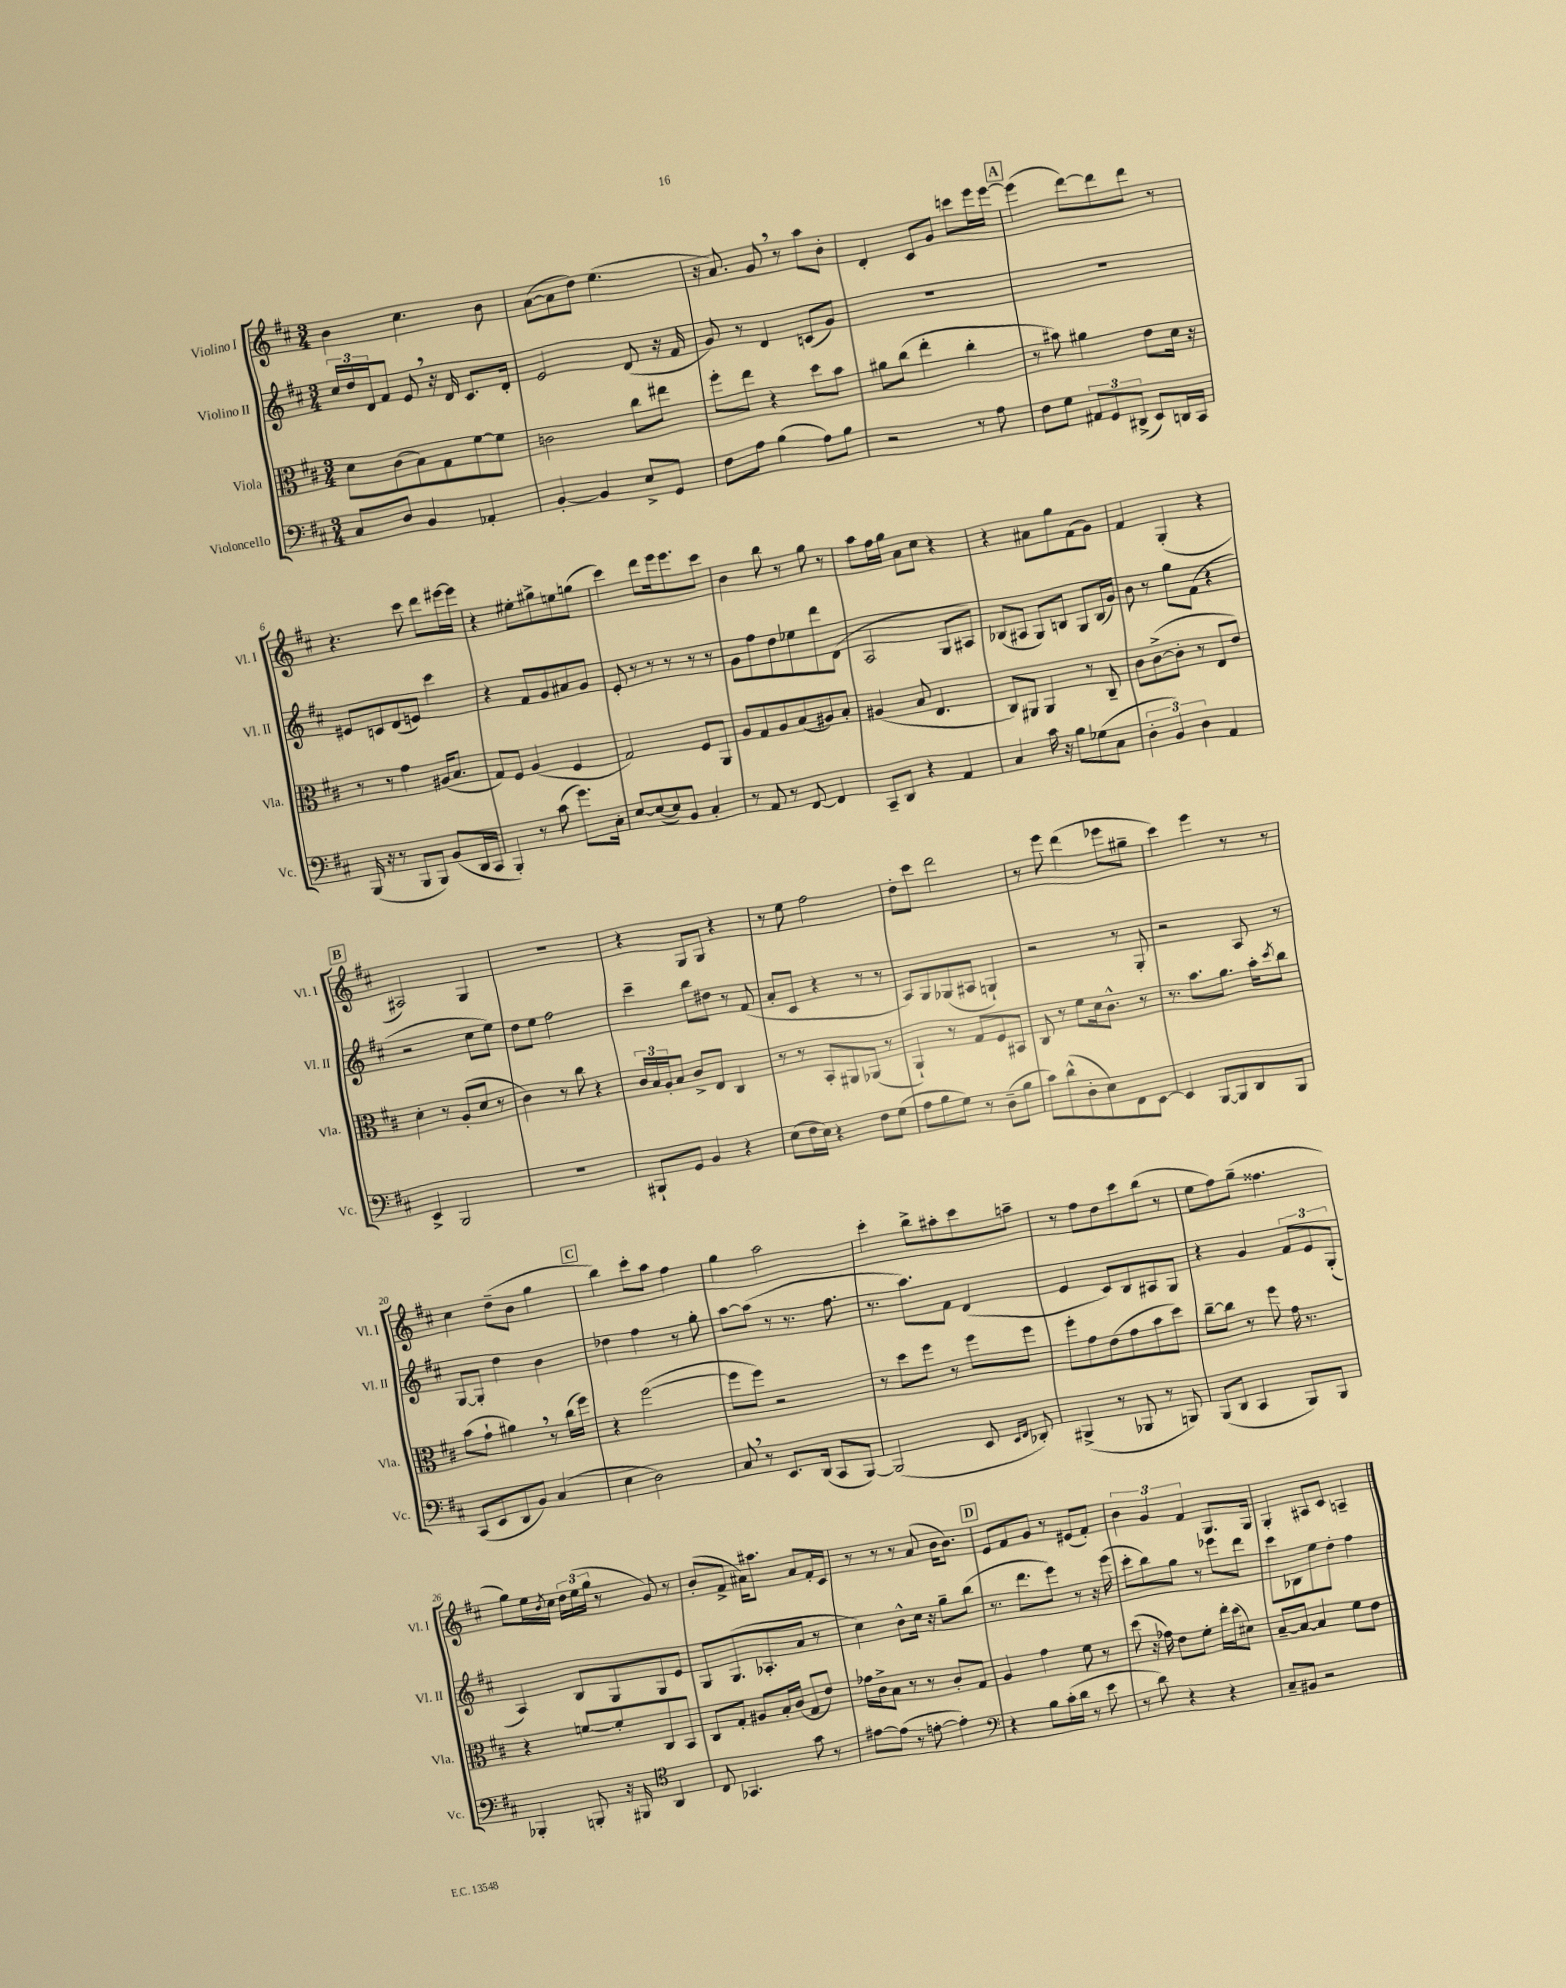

**kern	**kern	**kern	**kern
*staff4	*staff3	*staff2	*staff1
*clefF4	*clefC3	*clefG2	*clefG2
*k[f#c#]	*k[f#c#]	*k[f#c#]	*k[f#c#]
*M3/4	*M3/4	*M3/4	*M3/4
8C#/L	8d\L	24cc#/LL	4b\
.	.	24dd/	.
.	.	24d/J	.
8D/J	(8c#\	8f#/J	.
4BB/	8B\)	8e/	4.cc#\
.	8G\	16r	.
.	.	16d/	.
4AA-'/	[8f#\	8.c#/L	.
.	8f#\]J	.	8b\
.	.	16d'/Jk	.
=	=	=	=
[4BB'/	2c\	2e/	([8a\L
.	.	.	8a\]
4BB/]	.	.	8dd\J)
.	.	.	(4.ee\
8E^/L	8cc#\L	(8d/	.
8GG/J	8ee#\J	16r	.
.	.	16f#/	.
=	=	=	=
8F#\L	8ff#'\L	8g/)	16r
.	.	.	8.a/)
8A\J	8ee\J	8r	.
(4B\	4r	4d/	8g/
.	.	.	8r
8A\L)	8dd\L	(8c/L	8aa\L
8B\J	8b\J	8g/J)	8b'\J
=	=	=	=
2r	8a#\L	2.r	4d'/
.	(8cc#\J	.	.
.	4ee'\	.	8c#/L
.	.	.	8g/J
8r	4cc#'\	.	8ccc\L
8A\	.	.	16eee\L
.	.	.	[16eee\JJ
=	=	=	=
8F#\L	8r	2.r	(4eee\]
8G\J	8b#\)	.	.
12AA#/L	4a#\	.	[8ddd\L)
12GG/	.	.	.
.	.	.	8ddd\]
(12DD#^/J	.	.	.
8EE/L)	8e\L	.	8ddd\J
16DD/L	16d\Jk	.	8r
16CC#/JJ	16r	.	.
=	=	=	=
(16BBB/	8r	8e#/L	4.r
16r	.	.	.
8r	8r	8c/	.
8BBB/L	4g\	(8d/	.
8BBB/J)	.	8e/J)	8ccc#\
(8BB/L	(16A#/LK	4ccc#\	8ddd\L
.	8.B/J	.	.
16DD/L	.	.	[16eee#\L
16CC#/JJ	.	.	16eee#\]JJ
=	=	=	=
4BBB'/)	8G/L)	4r	4r
.	8F#/J	.	.
8r	(4A/	8f#/L	8ee#'\L
(8c#\	.	8g/	8gg#^\
8.g\L)	4F#/	8a#/	8ee\
.	.	8g/J	(8gg\J
16C#'\Jk	.	.	.
=	=	=	=
[8E/L	2G/)	8e'/	4ccc#\)
(8E/_	.	8r	.
8E/])	.	8r	8ddd\L
8BB/J	.	8r	16eee\k
.	.	.	8.eee\
4C#'/	8F#/L	8r	.
.	8AA/J	8r	8ccc#\J
=	=	=	=
8r	8A/L	8g\L	4b\
8AA/	8G/	8ff#\	.
8r	8A/	8dd\	8bb\
[8FF#/	(8B/	8ee-\	8r
4FF#/]	8A#/)	8ddd\	8gg\
.	8B'/J	(8d\J	8r
=	=	=	=
8CC#~/L	(4A#/	2A/	8aa\L
8DD/J	.	.	16ff#\L
.	.	.	16gg\JJ
4r	8B/	.	8a\L
.	4.E/	.	8cc#\J
4AA/	.	8G/L	4r
.	.	8A#/J)	.
=	=	=	=
4C#/	8C#/L)	(8B-/L	4r
.	8AA#/J	8A#/J	.
16c#\	4AA#/	8G/L)	8a#\L
16r	.	.	.
8B\L	.	8B/J	8gg\
(8G-\	8r	8G/L	(8f#\
8C#\J	8C#~/	(16B/L	8g\J)
.	.	16g/JJ)	.
=	=	=	=
6D'\	8c#\L	8b\	4f#/
.	([8c#^\	8r	.
6BB/)	.	.	.
.	8c#'\]J	8gg\L	(4G'/
6D\	.	.	.
.	8r	(8f#\J	.
4AA/	8E/L	4r	4r
.	8e/J)	.	.
=	=	=	=
4EE^/	4d'\	2r	2A#/)
2BBB/	8r	.	.
.	(8A'/L	.	.
.	8d/J	8cc#\L	4G/
.	8r	8ee\J)	.
=	=	=	=
2.r	4c#\)	8dd\L	2.r
.	.	8ee\J	.
.	8r	2ff#\	.
.	8cc#\	.	.
.	4r	.	.
=	=	=	=
8BBB#`/L	24c#/LL	4ccc#~\	4r
.	24B/	.	.
.	24A'/J	.	.
8GG/J	8B/J	.	.
4BB/	8c#^/L	8bb\L	8G/L
.	8E/J	8dd#\J	8G/J
4r	4C#/	8r	4r
.	.	(8f#/	.
=	=	=	=
(8E\L	8r	8a'/L	8r
16F#\L	8r	8c#/J	8ee\
16E\JJ)	.	.	.
4r	8BB'/L	4r	2ff#\
.	8AA#/	.	.
8F#\L	(8AA-/J	8r	.
(8G\J	8r	8r	.
=	=	=	=
8A\L	4AA`/)	8A/L)	8dd'\L
8B\	.	8G/	8ccc#\J
8G\J)	8r	(8G-/	2ddd\
8r	8G/L	8A#/J	.
(8D~\L	8F#/	4G`/)	.
8B\J	8BB#/J	.	.
=	=	=	=
8c#\L)	8C#/	2r	8r
(8d^^\	8r	.	8eee\
8D'\	8f#\L	.	(4ddd\
8E\)	16d\k	.	.
.	8.c#^^\J	.	.
8FF#\	.	8r	8eee-\L
[8EE\J	8r	8G'/	8gg#~\J
=	=	=	=
4EE/]	8.r	2r	4ccc#\)
.	8.b\L	.	.
[8BBB/L	.	.	4eee\
8BBB/]	8.a\J	.	.
8DD/	.	8A/	8r
.	16b'\LK	.	.
.	8qdd/	.	.
8BBB/J	8cc#\J	8r	8r
=	=	=	=
(8CC#/L	(8b\L	[8G/L	4cc#\
8EE/	8g`\J	8G'/]J	.
8DD/	4a#\)	4dd\	(8dd~\L
8BB/J)	.	.	8b\J
(4C#/	8r	4b\	4gg\
.	(16cc#\LL	.	.
.	16ff#\JJ)	.	.
=	=	=	=
4E\	4r	4dd-\	4bb\)
2D\)	([2ff#\	4ff#\	8ccc#'\L
.	.	.	8aa\J
.	.	8r	4ff#\
.	.	8gg'\	.
=	=	=	=
8C#/	8ff#\]L	[8aa\L	4gg\
8r	8ff#\J)	(8aa\]J	.
8.EE/L	2r	8r	2aa\
.	.	8.r	.
(16DD/Jk	.	.	.
8CC#/L	.	.	.
.	.	8.ff#\	.
[8BBB/J)	.	.	.
=	=	=	=
(2BBB/]	8r	8.r	4ccc#'\
.	8dd\L	.	.
.	.	8.aa\L)	.
.	8ff#\J	.	8bb^\L
.	8r	8f#\J	8aa#'\
8EE/	8ff#\L	(4d/	8ccc#\
16qqEE/LL	.	.	.
16qqFF#/JJ	.	.	.
8DD-'/)	8ff#\J	.	8aa~\J
=	=	=	=
(4BBB#^/	8ff#'\L	4e/	8r
.	8g\	.	8ff#\L
8r	(8e\	8c#/L)	8dd\
8BBB-/	8g\	8B/	8ccc#\
8r	8b\	8A#/	(8bb\J
8BBB/)	8dd\J)	8G/J	8r
=	=	=	=
(8BBB/L	[8cc#~\L	4r	8ee\L
8DD/J	8cc#\]J	.	8ff#\)
4CC#/	8r	4g/	(8gg~\J
.	8ff#\	.	4.ff##\
8BBB/L)	16g\	12f#/L	.
.	8.r	.	.
.	.	12e/	.
8BBB/J	.	.	.
.	.	(12G'/J	.
=	=	=	=
4BBB-'/	4r	4A/)	8gg\L)
.	.	.	16ee\L
.	.	.	8qb/
.	.	.	16cc#\JJ
8BBB'/	[8f/L	8B/L	24dd\LL
.	.	.	(24ee\
.	.	.	24gg\JJ
16r	8f'/]	8G/	8r
16BBB#/	.	.	.
*clefC4	*	*	*
4AA/	8C#/	8G/	8g/)
.	8BB/J	8e/J	8r
=	=	=	=
8C#/	8C#/L	8G/L	(8b'/L
4.GG-/	8G'/J	(8.G/	8f#^/J
.	8A#/L	.	16a#\LK)
.	.	8.A-'/	8.aa#\J
.	16B'/L	.	.
.	(16c#/JJ	.	.
8g\	8G/L	8a/J	8a#/L
8r	8e/J)	8r	16f#'/L
.	.	.	16c#/JJ
=	=	=	=
[8e#\L	16g-\LL	4cc#\)	8r
.	16c#^\J	.	.
(8e#\]J	8B\J	.	8r
8r	8r	8b^^\L	8r
[8e'\	8r	16cc#\Jk	(8a/
.	.	16r	.
4e'\])	8c#'/L	8gg~\L	16b\LK
.	.	.	8.b\J)
.	8G/J	(8bb\J	.
=	=	=	=
*clefF4	*	*	*
4r	4A/	8.r	8e/L
.	.	.	8f#/
.	.	8.ddd\L	.
8B\L	4g\	.	8g/J
(16c#'\L	.	8eee\J)	8r
16d\JJ	.	.	.
8r	8f#\	8r	(8e#/L
8e\	8r	16r	8f#'/J)
.	.	(16eee\	.
=	=	=	=
8r	(8dd\	8ccc#'\L	6b\
8d\)	16r	8bb\)	.
.	.	.	6g/
.	16g-\)	.	.
4r	8e\L	8gg\J	.
.	.	.	6f#/
.	8f#'\J	8r	.
4r	16ee'\LL	8eee-\L	8.G/L
.	(16dd\J	.	.
.	8d#\J)	8ddd\J	.
.	.	.	16G/Jk
=	=	=	=
8C#~/L	[8B~/L	8ccc#\L	4G'/
8BB#/J	8B/_J	8B-\	.
2r	4B/]	8ee\	8A#/L
.	.	8dd'\J	8c#/J
.	8f#\L	4ff#\	4A~/
.	8e\J	.	.
==	==	==	==
*-	*-	*-	*-
